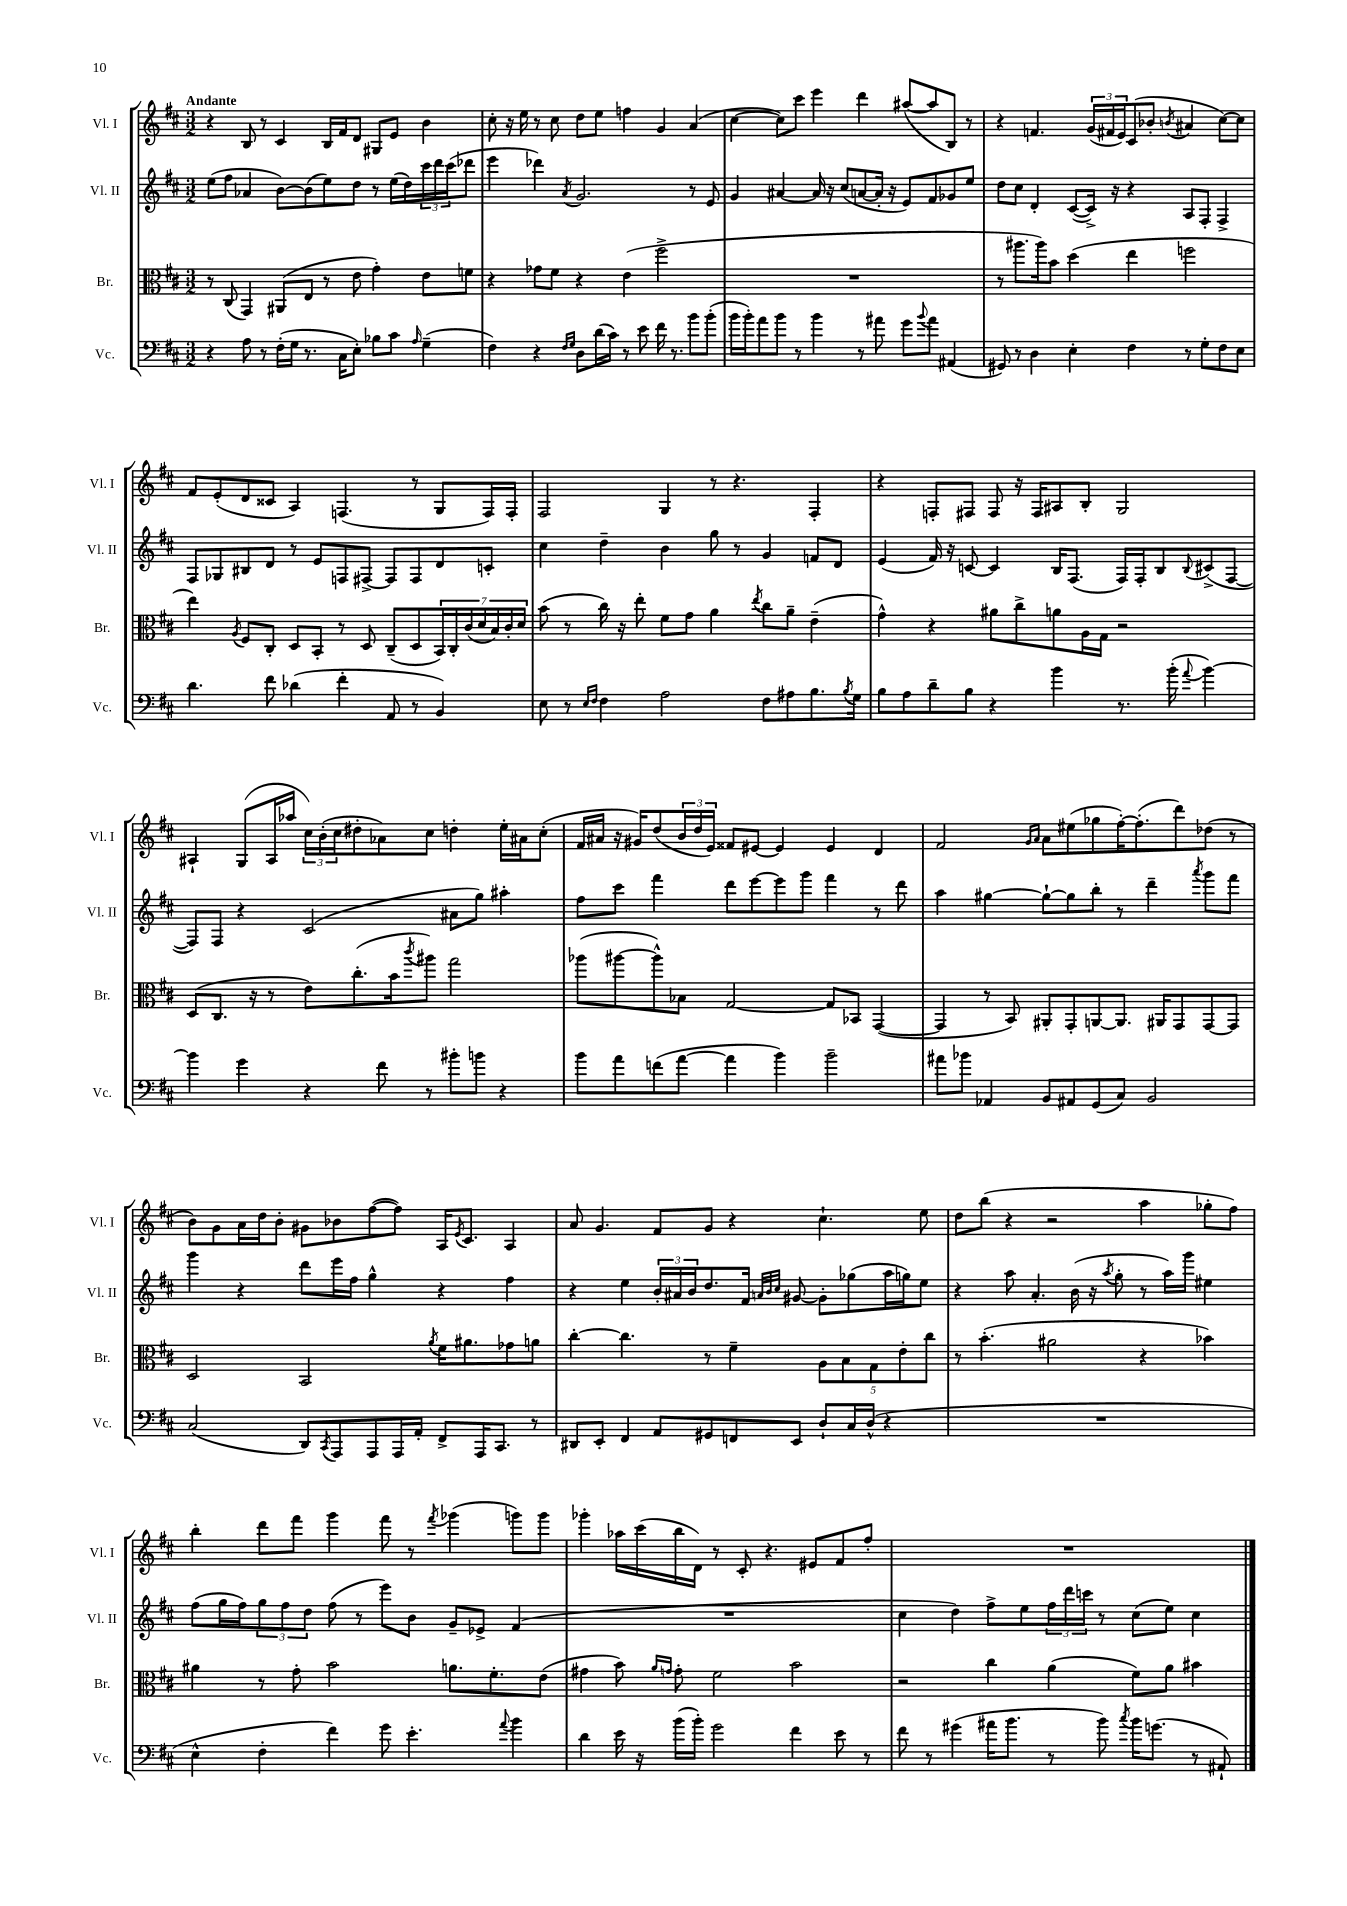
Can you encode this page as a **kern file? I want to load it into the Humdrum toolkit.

**kern	**kern	**kern	**kern
*part4	*part3	*part2	*part1
*staff4	*staff3	*staff2	*staff1
*I"Vc.	*I"Br.	*I"Vl. II	*I"Vl. I
*I'Vc.	*I'Br.	*I'Vl. II	*I'Vl. I
*clefF4	*clefC3	*clefG2	*clefG2
*k[f#c#]	*k[f#c#]	*k[f#c#]	*k[f#c#]
*M3/2	*M3/2	*M3/2	*M3/2
=1	=1	=1	=1
!	!	!	!LO:TX:a:B:t=Andante
4r	8r	(8ee\L	4r
.	(8C#/	8ff#\J	.
8A\	4GG/)	4a-X/	8B/
8r	.	.	8r
(16F#'\LL	(8AA#X/L	[8b\L)	4c#/
16G\JJ	.	.	.
8.r	8E/J	(8b\]	.
.	8r	8ee\)	16B/LL
16C#\KL	.	.	16f#/J
8E'\J)	8e\	8dd\J	8d/J
8B-X\L	4g'\)	8r	8G#X/L
8c#\J	.	(16ee\LL	8e/J
.	.	16dd\)	.
16qqA/	.	.	.
(4G~\	8e\L	24ccc#\	4b\
.	.	24ddd\	.
.	.	(24ccc#\J	.
.	8fn\J	8ddd-X\J	.
=2	=2	=2	=2
4F#\)	4r	4eee\	8cc#'\
.	.	.	16r
.	.	.	16ee\
4r	8g-X\L	4ddd-X\)	8r
.	8f#\J	.	8cc#\
16qqF#/LL	.	.	.
16qqG/JJ	.	8qa/	.
8D\L	4r	2.g/	8dd\L
(16d\L	.	.	8ee\J
16c#\JJ)	.	.	.
8r	(4e\	.	4ffn\
8e\	.	.	.
16f#\	2ff#^\	.	4g/
8.r	.	.	.
8b\L	.	8r	(4a/
(8b'\J	.	8e/	.
=3	=3	=3	=3
16b\LL	1.r	4g/	[4cc#\
16b'\J)	.	.	.
8a\	.	.	.
8b\J	.	[4a#X/	8cc#\L])
8r	.	.	8ccc#\J
4b\	.	16a#/]	4eee\
.	.	16r	.
.	.	(8cc#/L	.
8r	.	[8an/	4ddd\
8a#X\	.	16a'/Jk]	.
.	.	16r	.
8g\L	.	8e/L)	([8aa#X/L
8qqb/	.	.	.
8a#\J	.	8f#/	8aa#/]
(4AA#X/	.	8g-X/	8B/J)
.	.	8ee/J	8r
=4	=4	=4	=4
8GG#X/)	8r	8dd\L	4r
8r	8.aa#X\L	8cc#\J	.
4D\	.	4d'/	4.fn/
.	16aa#\k)	.	.
.	8b\J	.	.
4E'\	(4dd\	([8c#/L	.
.	.	16c#^/Jk])	(24g/LL
.	.	.	24f#X/
.	.	16r	.
.	.	.	24e/J)
4F#\	4ee\	4r	(8c#/
.	.	.	8b-X'/J
.	.	.	8qbn/
8r	2ffn\	8A/L	4a#X/
8G'\L	.	8F#'/J	.
8F#\	.	4F#^/	[8cc#\L)
8E\J	.	.	8cc#\J]
!!LO:LB:g=z
=5	=5	=5	=5
4.d\	4ee\)	8F#/L	8f#/L
.	.	8G-X/	(8e'/
.	8qA/	.	.
.	8F#/L	8B#X/	8d/
8f#\	8C#'/J	8d/J	8c##X/J
(4d-X\	8D/L	8r	4A/)
.	8BB'/J	8e/L	.
4f#'\	8r	8Fn/	(4.Fn/
.	8D/	[8F#X^/J	.
8AA/	(8C#~/L	8F#/L]	.
8r	8D/	8F#/	8r
4BB/)	28BB/L)	8d/	8G/L
.	28C#'/	.	.
.	(28c#/	.	.
.	28d/	.	.
.	.	8cn'/J	16F/L)
.	28B/)	.	.
.	28c#'/	.	.
.	.	.	16F'/JJ
.	28d/JJ	.	.
=6	=6	=6	=6
8E\	(8b\	4cc#\	2F#/
8r	8r	.	.
16qqE/LL	.	.	.
16qqF#/JJ	.	.	.
4F#\	16cc#\)	4dd~\	.
.	16r	.	.
.	8ee'\	.	.
2A\	8f#\L	4b\	4G/
.	8g\J	.	.
.	4a\	8gg\	8r
.	.	8r	4.r
.	8qee/	.	.
8F#\L	8cc#\L	4g/	.
8A#X\	8a~\J	.	.
8.B\	(4e~\	8fn/L	4F#'/
.	.	8d/J	.
8qB/	.	.	.
16G\Jk	.	.	.
=7	=7	=7	=7
8B\L	4g^^\)	(4e/	4r
8A\	.	.	.
8d~\	4r	16f#/)	8Fn'/L
.	.	16r	.
8B\J	.	[8cn/	8F#X/J
4r	8a#X\L	4c/]	8F#/
.	8cc#^\	.	16r
.	.	.	16F#/KL
4b\	8an\	16B/KL	8A#X/
.	.	(8.F#/J	.
.	16A\L	.	8B'/J
.	16G\JJ	.	.
8.r	2r	16F#/LL)	2G/
.	.	16F#'/J	.
.	.	8B/	.
(16b'\	.	.	.
8qqa/	.	8qqB/	.
[4b\)	.	(8c#X^/	.
.	.	[8F#/J	.
!!LO:LB:g=z
=8	=8	=8	=8
4b\]	(8D/L	8F#/L])	4A#X`/
.	8.C#/J	8F#/J	.
4g\	.	4r	(8G/L
.	16r	.	.
.	8r	.	16A#/L
.	.	.	16aa-X/JJ
4r	8e\L)	(2c#/	24cc#\LL)
.	.	.	(24b'\
.	.	.	24cc#\J
.	(8.cc#'\	.	8dd#X'\
8f#\	.	.	8a-X\)
.	16b\k	.	.
.	8qccc#/	.	.
8r	8aa#X\J)	.	8cc#\J
8b#X'\L	2gg\	8a#X\L	4ddn'\
8bn\J	.	8gg\J)	.
4r	.	4aa#X'\	16ee'\LL
.	.	.	16a#X\J
.	.	.	(8cc#'\J
=9	=9	=9	=9
8b\L	(8aa-X\L	8ff#\L	16f#/LL
.	.	.	16a#X/JJ
8a\	[8aa#X\	8ccc#\J	16r
.	.	.	16g#X/KL)
(8fn\	8aa#^^\])	4fff#\	(8dd/
[8a\J	8B-X\J	.	24b/L
.	.	.	24dd/
.	.	.	24e/JJ)
4a\]	[2G/	8ddd\L	8f##X/L
.	.	[8eee\	[8e#X/J
4b\)	.	8eee\]	4e#/]
.	.	8ggg\J	.
2b~\	8G/L]	4fff#\	4e#/
.	8BB-X/J	.	.
.	([4GG/	8r	4d/
.	.	8ddd\	.
=10	=10	=10	=10
8a#X\L	4GG/]	4aa\	2f#/
8b-X\J	.	.	.
4AA-X/	8r	[4gg#X\	.
.	8BB/)	.	.
.	.	.	16qqg/LL
.	.	.	16qqa/JJ
8BB/L	8AA#X'/L	8gg#`\L_	8a\L
8AA#X/	8GG'/	8gg#\]	(8ee#X\
(8GG/	[8AAn/	8bb'\J	8gg-X\
8C#/J)	8.AA/J]	8r	[16ff#'\K)
.	.	.	(8.ff#'\]
2BB/	.	4ddd~\	.
.	16AA#X/KL	.	.
.	8GG/	.	8ddd\)
.	.	8qaaa/	.
.	[8GG/	8ggg\L	(8dd-X\J
.	8GG/J]	8fff#\J	8r
!!LO:LB:g=z
=11	=11	=11	=11
(2C#/	2D/	4ggg\	8b\L)
.	.	.	8g\
.	.	4r	16a\L
.	.	.	16dd\J
.	.	.	8b'\J
8DD/L)	2BB/	8ddd\L	8g#X\L
8qCC#/	.	.	.
8AAA/	.	16eee\L	8b-X\
.	.	16ff#\JJ	.
8AAA/	.	4gg^^\	([8ff#\
16AAA/L	.	.	8ff#\J])
16AA'/JJ	.	.	.
.	8qa/	.	.
8FF#^/L	16f#\KL	4r	16A/KL
.	.	.	8qe/
.	8.a#X\	.	8.c#/J
16AAA/K	.	.	.
8.CC#/J	.	.	.
.	8g-X\	4ff#\	4A/
8r	8an\J	.	.
=12	=12	=12	=12
8DD#X/L	[4cc#'\	4r	8a/
8EE'/J	.	.	4.g/
4FF#/	4.cc#\]	4ee\	.
8AA/L	.	24b'/LL	8f#/L
.	.	24a#X/	.
.	.	24b/J	.
8GG#X/	8r	8.dd/	8g/J
8FFn/	4f#~\	.	4r
.	.	16f#/Jk	.
.	.	32qqan/LLL	.
.	.	32qqb/	.
.	.	32qqcc#/JJJ	.
8EE/J	.	[8g#X/	.
8D`/L	10A\L	8g#'\L]	4.cc#`\
.	10B\	.	.
16C#/L	.	(8gg-X\	.
(16D^^/JJ	.	.	.
.	10G\	.	.
4r	.	16aa\L	.
.	10e'\	.	.
.	.	16ggn\J)	.
.	.	8ee\J	8ee\
.	10cc#\J	.	.
=13	=13	=13	=13
1.r	8r	4r	8dd\L
.	(4.b'\	.	(8bb\J
.	.	8aa\	4r
.	.	4.a'/	.
.	2a#X\	.	2r
.	.	(16b\	.
.	.	16r	.
.	.	8qaa/	.
.	.	8gg'\	.
.	4r	8r	4aa\
.	.	16aa\LL)	.
.	.	16ggg\JJ	.
.	4b-X\)	4ee#X\	8gg-X'\L
.	.	.	8ff#\J)
!!LO:LB:g=z
=14	=14	=14	=14
4E^^\	4a#X\	(8ff#\L	4bb'\
.	.	16gg\L	.
.	.	16ff#\J)	.
4F#'\	8r	12gg\	8ddd\L
.	.	12ff#\	.
.	8g'\	.	8fff#\J
.	.	12dd\J	.
4f#\)	2b\	(8ff#\	4ggg\
.	.	8r	.
8g\	.	8eee\L)	8fff#\
4.e'\	.	8b\J	8r
.	.	.	8qfff#/
.	8.an\L	8g~/L	(4ggg-X\
.	.	8e-X^/J	.
.	8.f#'\	.	.
8qqa/	.	.	.
4b\	.	(4f#/	8gggn\L)
.	(8e\J	.	8ggg\J
=15	=15	=15	=15
4d\	4g#X\	1.r	4ggg-X'\
16e\	8b\)	.	16aa-X\LL
16r	.	.	(16ccc#\
.	16qqa/LL	.	.
.	16qqgn/JJ	.	.
(16b\LL	8g'\	.	16bb\
16b'\JJ)	.	.	16d\JJ)
2g\	2f#\	.	8r
.	.	.	8c#'/
.	.	.	4.r
4f#\	2b\	.	.
.	.	.	8e#X/L
8e\	.	.	8f#/
8r	.	.	8ff#'/J
=16	=16	=16	=16
8f#\	2r	4cc#\	1.r
8r	.	.	.
(4g#X\	.	4dd\)	.
16a#X\KL	4cc#\	8ff#^\L	.
8.b\J	.	.	.
.	.	8ee\	.
8r	(4a\	24ff#\L	.
.	.	24ddd\	.
.	.	24cccn\JJ	.
8b\)	.	8r	.
8qcc#/	.	.	.
16b\KL	8f#\L)	(8cc#\L	.
(8.gn\J	.	.	.
.	8a\J	8ee\J)	.
8r	4b#X\	4cc#\	.
8AA#X`/)	.	.	.
==	==	==	==
*-	*-	*-	*-
